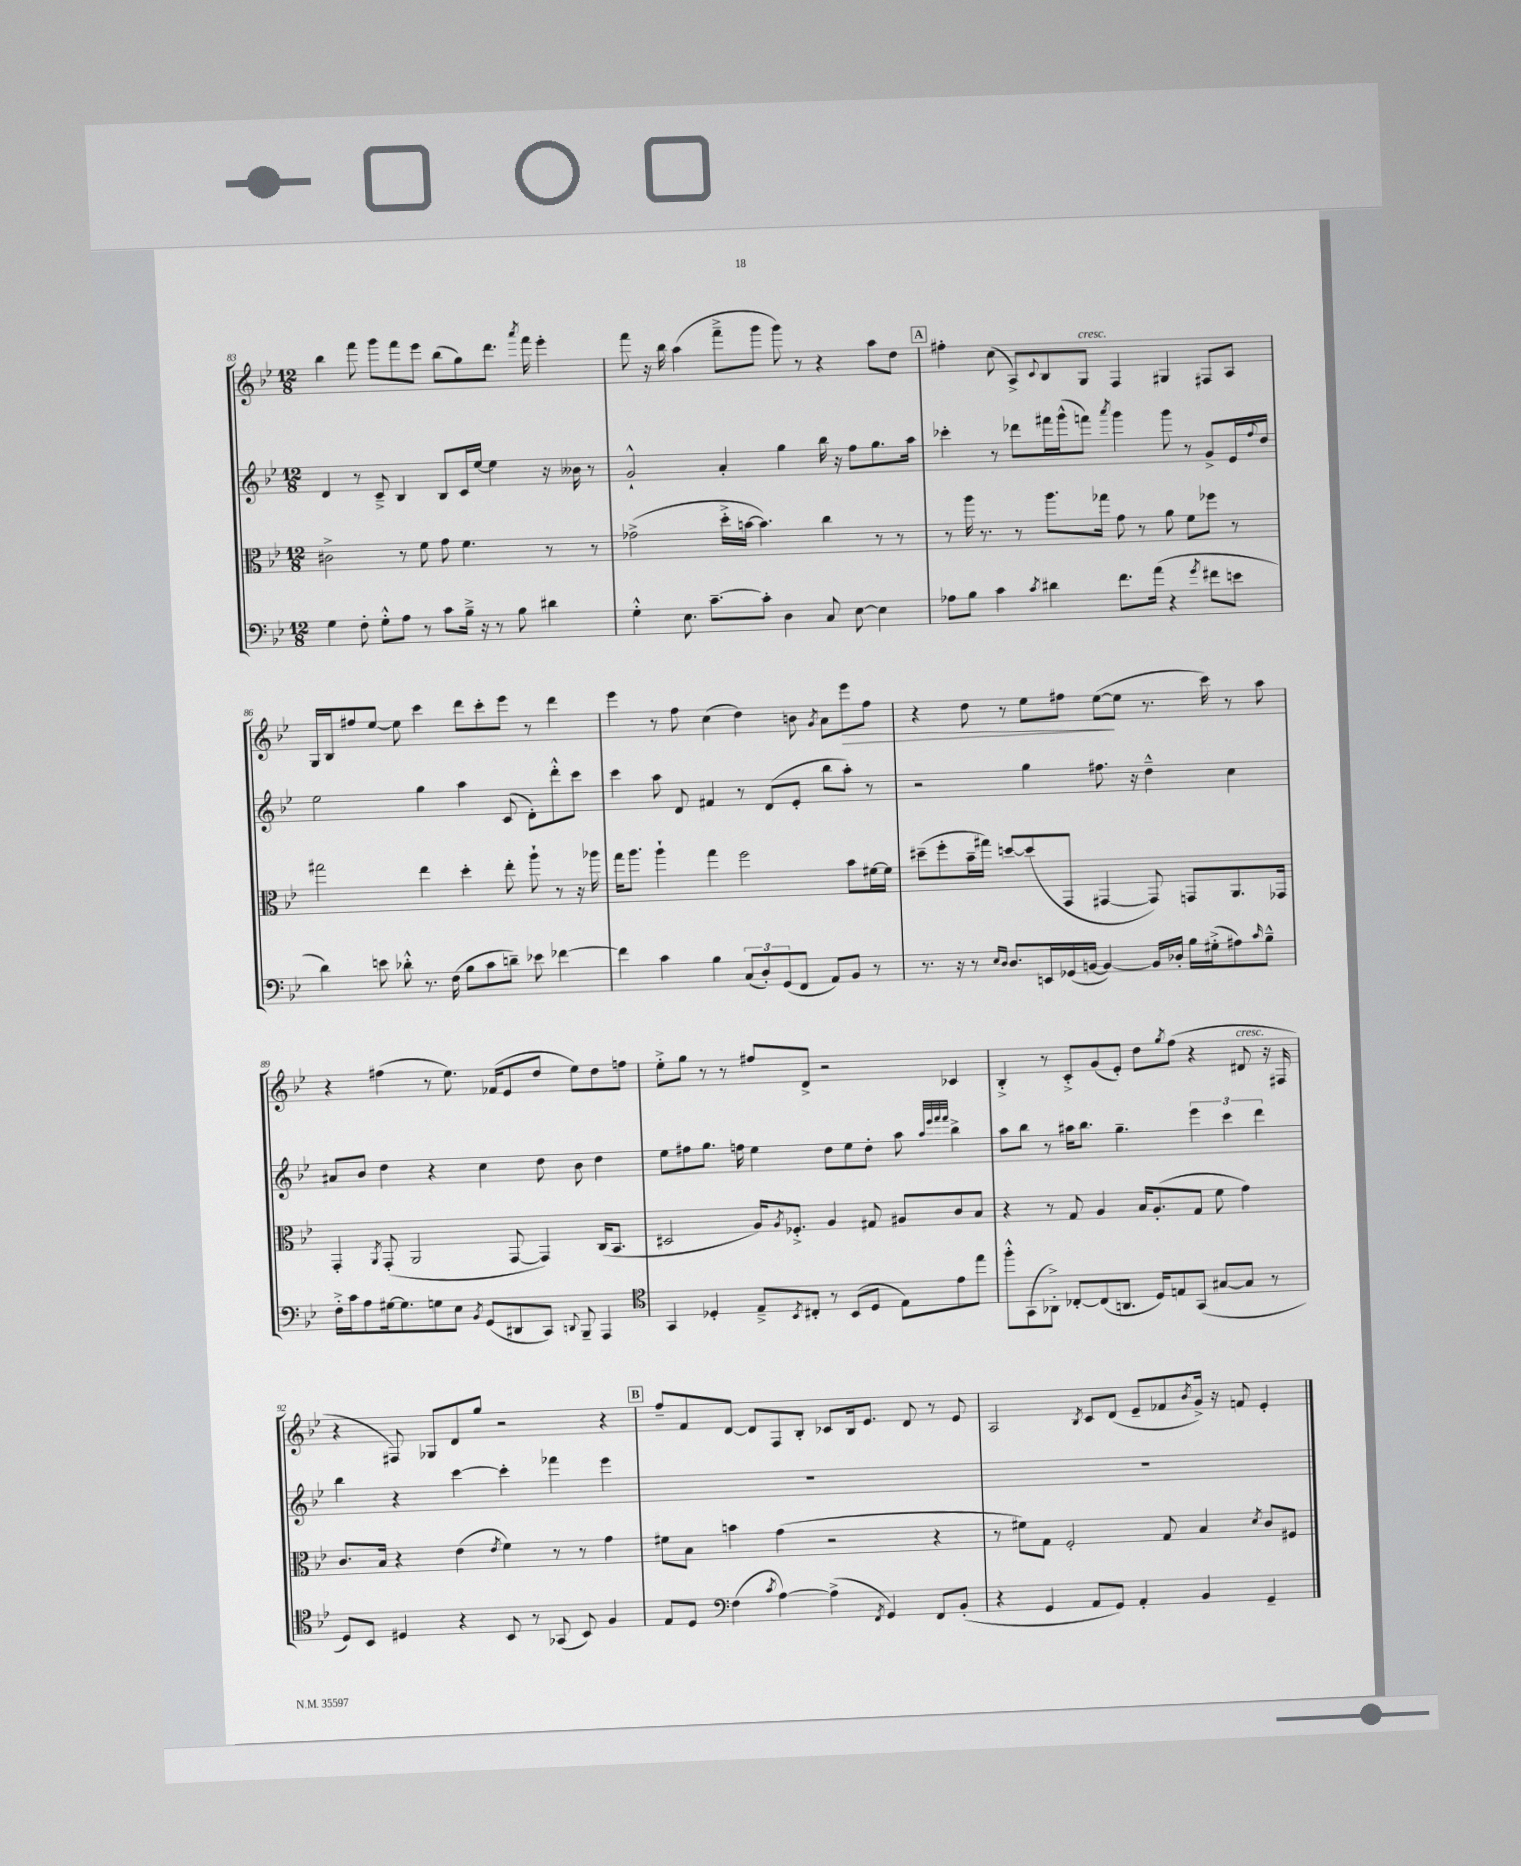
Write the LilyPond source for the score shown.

<<
\new StaffGroup <<
\new Staff = "s0" {
    \clef treble \key bes \major \numericTimeSignature \time 12/8
    bes''4 f'''8 g'''8 f'''8 ees'''8 bes''8( g''8) d'''8. \acciaccatura { a'''8 } f'''16 ees'''4-. |
    f'''8 r16 bes''16 a''4( f'''8---> g'''8 g'''8) r8 r4 a''8 d''8 |
    \mark \markup { \box "A" } fis''4-. c''8( a8->) \appoggiatura { c'8 } bes8 g8^\markup { \italic "cresc." } f4 gis4 fis8 a8 |
    g16 bes16 fis''8 ees''8~ ees''8 c'''4 d'''8 c'''8-. ees'''8 r8 d'''4 |
    ees'''4 r8 f''8 c''4( d''4) b'8 \acciaccatura { g'8 } a'8 ees'''8\> f''8 |
    r4 d''8 r8 ees''8 fis''8 ees''8~\!( ees''8 r8. c'''16) r8 a''8 |
    r4 fis''4( r8 ees''8.) fes'16( ees'8 d''8 ees''8) d''8 f''8 |
    ees''8-.-> g''8 r8 r8 fis''8 d'8-> r2 ces'4 |
    bes4-.-> r8 c'8-.-> g'8( ees'8-.) d''8 \acciaccatura { g''8 } f''8( r4 dis'8^\markup { \italic "cresc." } r16 fis16 |
    r4 fis8) ges8 d'8 g''8 r2 r4 |
    \mark \markup { \box "B" } f''8-- f'8 d'8~ d'8 f8 bes8-. ces'8 bes16 ees'8. d'8 r8 ees'8 |
    a2 \acciaccatura { bes8 } c'8 d'8( ees'8-- fes'8 \acciaccatura { bes'8 } g'16->) r16 f'8 ees'4-. \bar "|." |
}
\new Staff = "s1" {
    \clef treble \key bes \major \numericTimeSignature \time 12/8
    d'4 r8 c'8---> bes4 bes8 c'16 ees''16~ ees''4 r16 beses'16 r8 |
    g'2-!-^ a'4-. g''4 bes''16 r16 f''8 g''8. a''16 |
    \mark \markup { \box "A" } ces'''4-. r8 des'''8 fis'''16 g'''16-^( f'''8) \acciaccatura { a'''8 } g'''4 g'''8 r8 g'8-> ees'16 \appoggiatura { f''8 } d''16 |
    ees''2 g''4 a''4 c'8( d'8-.) d'''8-.-^ c'''8 |
    c'''4 a''8 d'8 fis'4 r8 d'8( ees'8-. bes''8 a''8-.) r8 |
    r2 g''4 fis''8. r16 d''4---^ c''4 |
    ais'8 bes'8 d''4 r4 c''4 d''8 bes'8 d''4 |
    ees''8 fis''8 g''8. f''16 ees''4 d''8 ees''8 d''8-. a''8 \grace { a''32 ees'''32 f'''32 f'''32 } bes''4-> |
    a''8 bes''8 r8 ais''16 bes''8. g''4.-- \tuplet 3/2 { ees'''4 c'''4 d'''4 } |
    bes''4 r4 c'''4~ c'''4-. fes'''4 ees'''4 |
    \mark \markup { \box "B" } R1. |
    R1. \bar "|." |
}
\new Staff = "s2" {
    \clef alto \key bes \major \numericTimeSignature \time 12/8
    cis'2-> r8 f'8 g'8 f'4. r8 r8 |
    ges'2->( d''16-.-> b'16~ b'4.) c''4 r8 r8 |
    \mark \markup { \box "A" } r8 a''16 r8. r8 a''8. ges''16 g'8 r8 a'8 f'8 fes''8 r8 |
    gis''2 ees''4 d''4-. ees''8-. a''8-! r8 r16 aes''16 |
    g''16 a''8. a''4-! g''4 f''2 bes'8 fis'16~ fis'16 |
    dis''8--( f''8-. bes'16-- gis''16) d''8~ d''8( g,8 gis,4~ gis,8) g,8 a,8. ges,16 |
    g,4-. \acciaccatura { a,8 } g,8-.( a,2 g,8~ g,4) c16( bes,8. |
    dis2 a16) \acciaccatura { a8 } fes8.-.-> a4 gis8 ais8 c'8 bes8 |
    r4 r8 g8 a4 bes16 a8.-.( g8 f'8 g'4) |
    c'8. bes16 r4 ees'4( \acciaccatura { ees'8 } f'4) r8 r8 g'4 |
    \mark \markup { \box "B" } fis'8 bes8 b'4 g'4( r2 r4 |
    r8 fis'8) g8 f2-. g8 bes4 \acciaccatura { d'8 } c'8 fis8 \bar "|." |
}
\new Staff = "s3" {
    \clef bass \key bes \major \numericTimeSignature \time 12/8
    g4 f8-. g8-.-^ a8 r8 c'8 bes16---> r16 r8 bes8 dis'4 |
    g4-.-^ ees8. c'8.~-- c'8-. d4 c8 ees8~ ees4 |
    \mark \markup { \box "A" } aes8 bes8 c'4 \acciaccatura { c'8 } dis'4 f'8. a'16( r4 \acciaccatura { g'8 } fis'8 e'8 |
    d'4) e'8 des'8-.-^ r8. f16( bes8 c'8 d'8--) ees'8 fes'4~ |
    fes'4 c'4 bes4 \tuplet 3/2 { c8( d8-.) g,8( } f,8 a,8) bes,8 r8 |
    r8. r16 r8 \grace { ees16 d16 } d8. e,16 ges,16( b,16~ b,4~) b,16 des16-. bes16 gis16-.->( ais8) \grace { c'16 } bes8---^ |
    f16-.-> c'16 a8 gis16~ gis8. g8 ees8 \acciaccatura { bes,8 } g,8( dis,8 c,8) \appoggiatura { d,8 } bes,,8-- a,,4 |
    \clef tenor g,4 des4-. ees8---> \acciaccatura { bes,8 } cis8-. r8 bes,8( des8 ees8) ees'8 ees''8 |
    f''8-.-^ g,8( aes,8-.->) ces8~-. ces8( a,8. d16) e8 g,8( gis8~ gis8 r8 |
    d8) bes,8 dis4 r4 bes,8 r8 ges,8( bes,8) f4 |
    \mark \markup { \box "B" } ees8 d8 \clef bass f4( \acciaccatura { c'8 } a4~) a4->( \acciaccatura { f,8 } g,4) f,8 bes,8-.( |
    r4 g,4 a,8 g,8) a,4-. bes,4 g,4-- \bar "|." |
}
>>
>>
\layout { \context { \Score currentBarNumber = #83 } }
